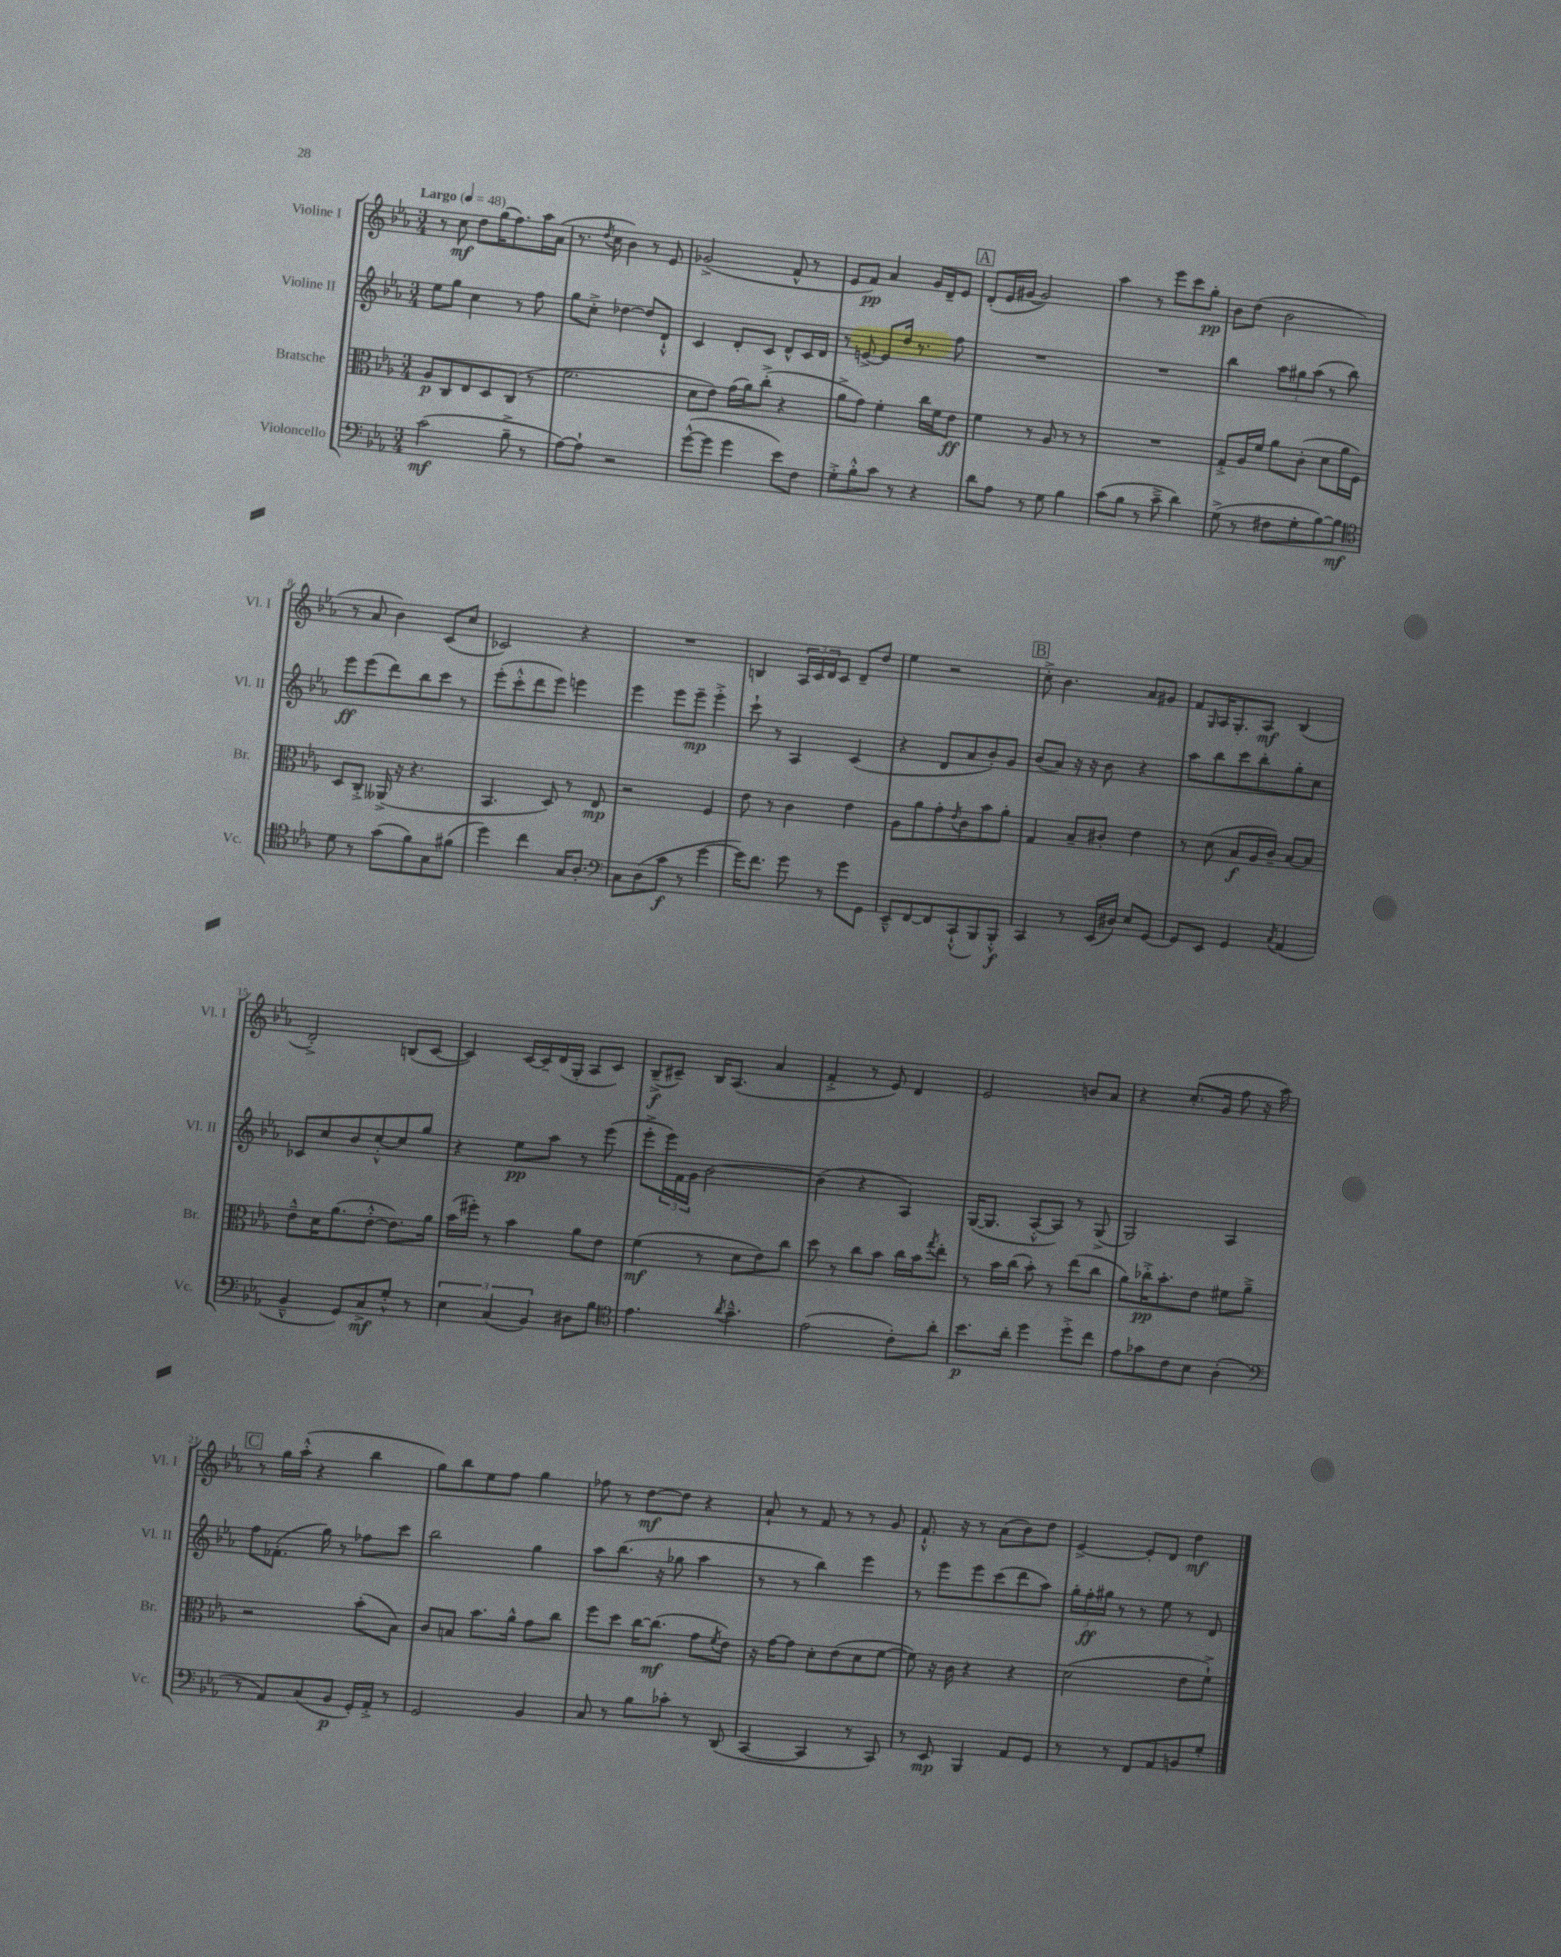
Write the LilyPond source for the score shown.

<<
\new StaffGroup <<
\new Staff = "s0" \with { instrumentName = "Violine I" shortInstrumentName = "Vl. I" } {
    \clef treble \key ees \major \numericTimeSignature \time 3/4 \tempo "Largo" 4 = 48
    r8 c''8\mf d''8 g''16( f''8.) aes''16 aes'16( |
    r8. \acciaccatura { d''8 } c''16 bes'4) r8 ees'8 |
    ges'2->( f'8-^ r8 |
    ees'8 f'8\pp) aes'4 g'16 d'16-- ees'8 |
    \mark \markup { \box "A" } d'8-.( ees'16 gis'16~ gis'2) |
    aes''4 r8 ees'''8 c'''8 g''8-.\pp |
    bes'8 d''8( bes'2 |
    r8 aes'8 bes'4) c'8( c''8 |
    ces'2) r4 |
    R2. |
    b4 \tuplet 3/2 { aes16 c'16 d'16 } c'8 d'8-- d''8 |
    ees''4 r2 |
    \mark \markup { \box "B" } c''8-.-> bes'4. aes'8 gis'8 |
    f'8 \grace { g16 } aes16 g8.-. aes8\mf bes4( |
    d'2-.->) b8( c'8~ |
    c'4) c'16~ c'16-- d'16( g16-. aes8 c'8) |
    bes8--->\f( cis'8--) bes16 aes8.( aes'4 |
    f'4-.-> r8 ees'8) d'4 |
    ees'2 b'8 aes'8 |
    r4 c''8.-.( g'16 f''8 r16 aes''16) |
    \mark \markup { \box "C" } r8 g''16 aes''16-.-^( r4 bes''4 |
    g''8) bes''8 ees''8 f''8 g''4 |
    fes''8 r8 d''8~\mf d''8 r4 |
    aes'8-! r8 f'8 r8 r8 g'8 |
    f'8.-!-^ r16 r8 aes'8( bes'8) d''8 |
    ees'4~-> ees'8-. d'8 d''4\mf \bar "|." |
}
\new Staff = "s1" \with { instrumentName = "Violine II" shortInstrumentName = "Vl. II" } {
    \clef treble \key ees \major \numericTimeSignature \time 3/4
    ees''8 g''8 c''4 r8 f''8 |
    g''8 c''8-.-> des''4~ des''8 d'8-!-^ |
    c'4 d'8-. c'8 d'8-^ c'16 d'16 |
    r8 e'8~-> e'8 d''16 r8. f''8 |
    \mark \markup { \box "A" } R2. |
    R2. |
    bes''4 \tuplet 3/2 { aes''8 gis''8 aes''8( } r8 bes''8) |
    ees'''8\ff ees'''8( d'''8) bes''8 c'''8 r8 |
    ees'''8-.( c'''8-.-^ d'''8 ees'''8) e'''4 |
    ees'''4 ees'''8 ees'''8--\mp ees'''4-.-> |
    c'''8-! r8 aes4 c'4( |
    r4 d'8 aes'8 bes'8-.) g'8 |
    \mark \markup { \box "B" } bes'8( aes'8) r16 r16 bes'8 r4 |
    aes''8 bes''8 c'''8 bes''8-. g''8-. c''8 |
    ces'8 c''8 bes'8 c''8~-.-^ c''8 g''8 |
    r4 ees''8\pp aes''8 r8 ees'''8( |
    ees'''8-.-> \tuplet 3/2 { ees'''16) f'16 g'16 } bes'2~ |
    bes'4( r4 aes4) |
    g16~( g8. aes8~-.-^ aes8) r8 g8->( |
    g2) aes4 |
    \mark \markup { \box "C" } f''8 fes'8.-.( g''16) r8 fes''8 c'''8 |
    bes''2 g''4 |
    aes''8 bes''8.( r16 ges''8 aes''4 |
    r8 r8 bes''4) ees'''4 |
    r8 ees'''8 ees'''8 c'''8( d'''8 aes''8) |
    \tuplet 3/2 { g''16-. f''16-.\ff gis''16 } r8 r8 ees''8 r8 d'8 \bar "|." |
}
\new Staff = "s2" \with { instrumentName = "Bratsche" shortInstrumentName = "Br." } {
    \clef alto \key ees \major \numericTimeSignature \time 3/4
    aes8\p c8 ees8 d8 c8( r8 |
    f'2. |
    d'8 ees'8) g'16( aes'16) c''8-.->( r4 |
    aes'8-> g'8) f'4-. c''16 f'16 ees'8\ff |
    \mark \markup { \box "A" } f'4 r8 aes8 r8 r8 |
    R2. |
    g8-.-> aes16 f'16 aes'8 c'8-.( d'8 aes'16 f16) |
    d8 c8-.-> aeses,16->( r16 r4. |
    bes,4. d8) r8 ees8\mp |
    r2 f4 |
    ees'8 r8 c'4 ees'4 |
    aes8 aes'8 g'8-. \acciaccatura { ees'8 } c'8 bes'8 aes'8-. |
    \mark \markup { \box "B" } g4 bes8-- cis'8-. ees'4 |
    r8 d'8( bes8\f aes16 c'16--) bes8~ bes8 |
    ees'8---^ d'16 aes'8.( ees'8~-.-^ ees'8.) aes'16 |
    bes'16( fis''16-.) r8 bes'4 aes'8 ees'8 |
    f'4\mf( r8 d'8 ees'8) c''8 |
    d''8 r8 c''8 bes'8 c''16 bes'16 \acciaccatura { g''8 } ees''8-. |
    r8 bes'16 c''16( bes'8-.) r8 ees''8( c''8 |
    aes'8) ces''16-.->\pp bes'8.-. ees'8 fis'8 aes'8---> |
    \mark \markup { \box "C" } r2 bes'8-.( bes8) |
    c'8 b8 bes'8. aes'16-^ g'8 c''8 |
    f''8 d''8 c''16~ c''8.\mf( g'8 \acciaccatura { f'8 } ees'8) |
    r16 g'16~ g'8 d'8-. ees'8( d'8 f'8~ |
    f'8) r16 c'16 r4 r4 |
    d'2( ees'8 f'8-!->) \bar "|." |
}
\new Staff = "s3" \with { instrumentName = "Violoncello" shortInstrumentName = "Vc." } {
    \clef bass \key ees \major \numericTimeSignature \time 3/4
    c'2\mf( bes8---> r8 |
    aes8~) aes8-! r2 |
    g'8~-^( g'8 g'4 ees'8) f8 |
    g8-.-> bes8-.-^ c'8 r8 r4 |
    \mark \markup { \box "A" } d'8 aes8 r8 g8 bes4 |
    c'8( bes8 r8 c'8---> d'4) |
    g8->( r8 fis8 g8-. bes8~) bes8\mf |
    \clef tenor d'8 r8 g'8( f'8) g8 fis'8( |
    d''4) c''4 g16 aes8.-. |
    \clef bass c8 d8( c'8\f r8 g'4~ |
    g'16) f'8. g'8 r8 g'8 g,8 |
    ees,8---^ f,8~ f,8 c,8-!-^( bes,,8) bes,,8-.-^\f |
    \mark \markup { \box "B" } c,4 r8 ees,16( dis16) ees8 g,8~ |
    g,8 ees,8 g,4 \acciaccatura { c8 } aes,4( |
    bes,4---^ g,8) c8->\mf g8-.-^ r8 |
    \tuplet 3/2 { ees4 c4( bes,4) } dis8 bes8 |
    \clef tenor ees'4. \acciaccatura { aes'8 } g'4.---^ |
    ees'2( c'8-.) aes'8-. |
    bes'8.\p aes'16-. d''4 d''8-.-> c''8 |
    ees'8 ges'8 c'8 bes8 aes4-.( |
    \mark \markup { \box "C" } \clef bass r8 aes,8) c8( bes,8\p g,16-.) aes,16-.-> r8 |
    g,2 bes,4 |
    c8 r8 bes8 ces'8-. r8 d,8( |
    c,4~ c,4 r8 c,8) |
    r8 ees,8\mp bes,,4 aes,8 g,8 |
    r8 r8 f,8 aes,8 b,8 g8-. \bar "|." |
}
>>
>>
